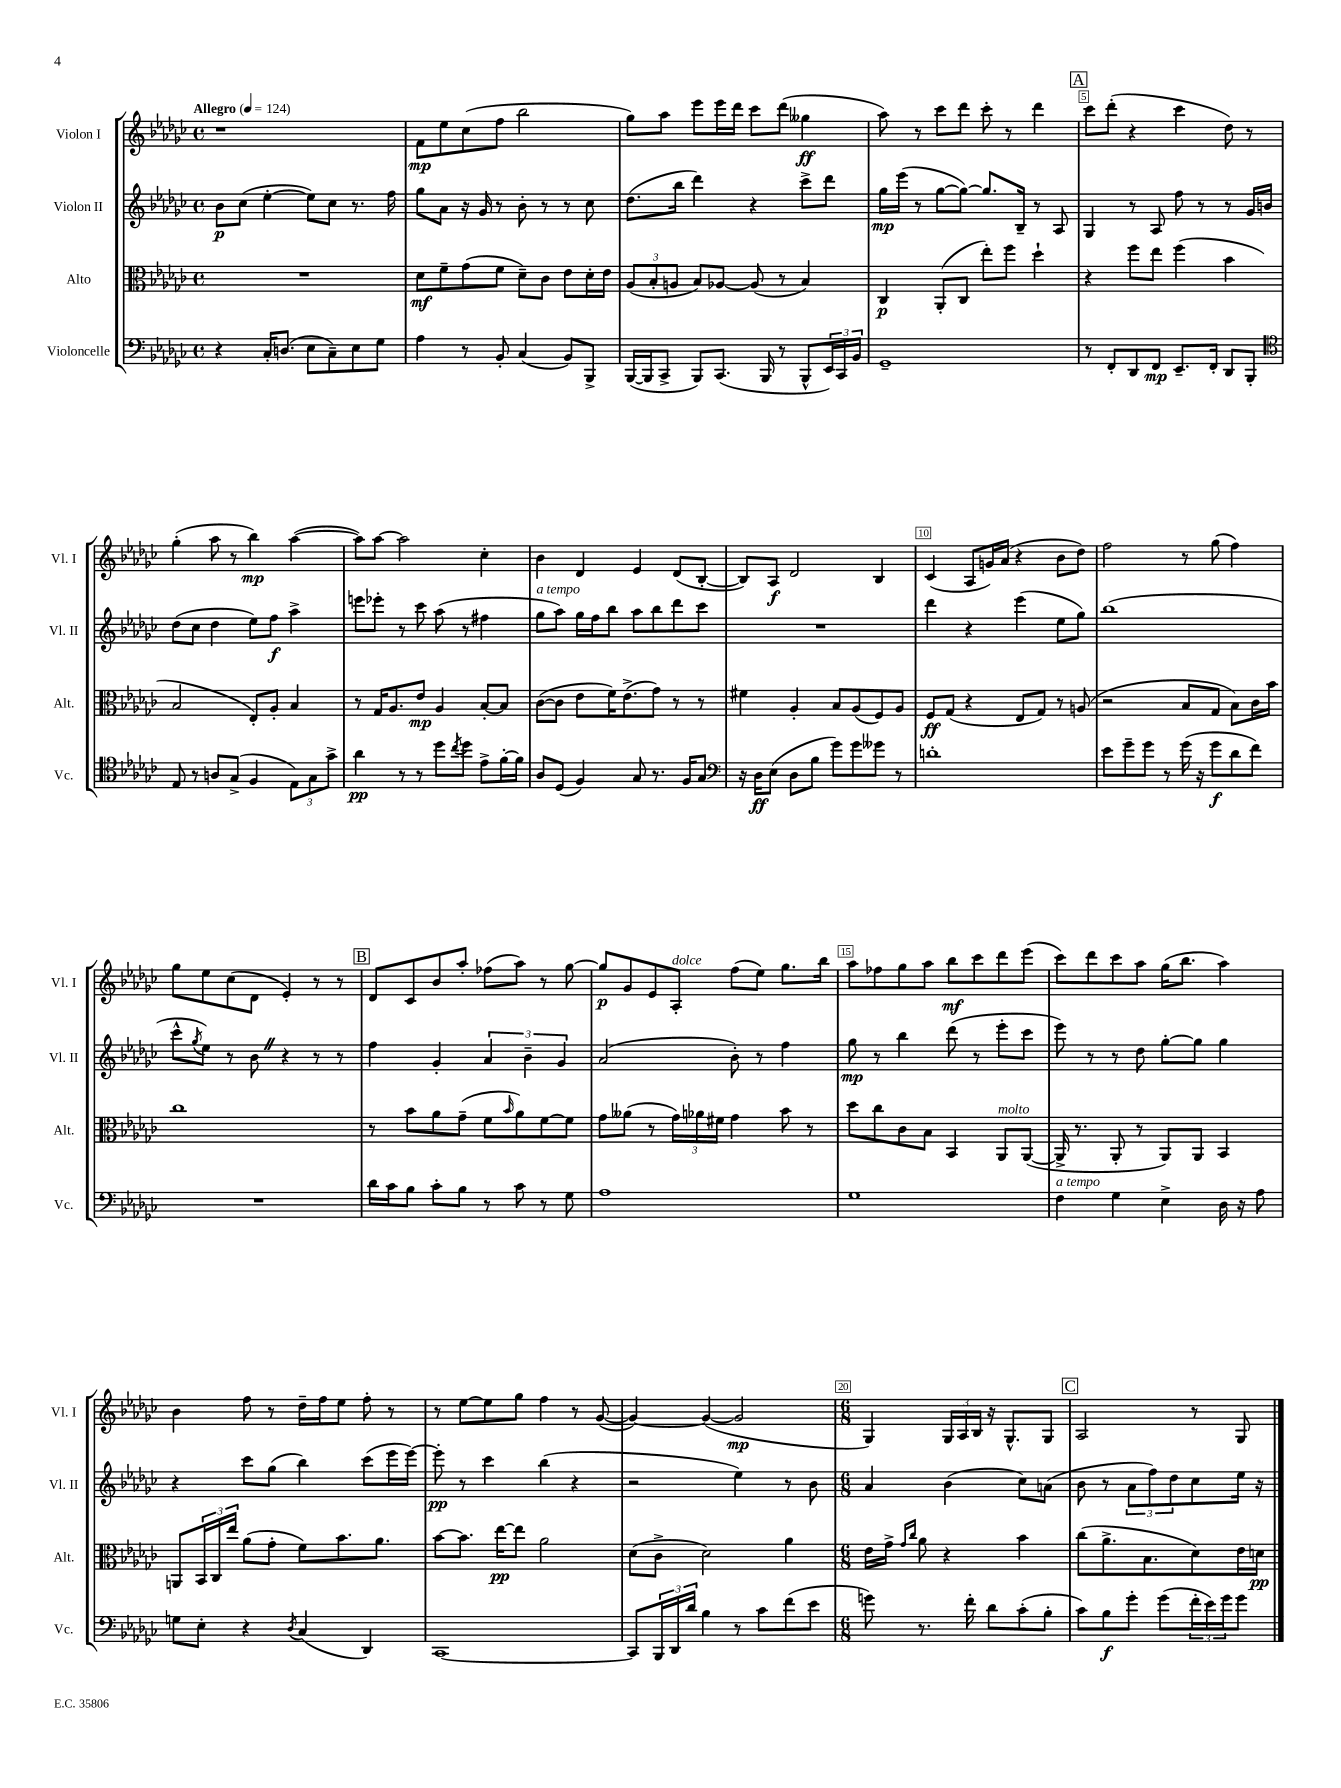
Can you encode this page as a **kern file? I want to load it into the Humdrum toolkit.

**kern	**kern	**kern	**kern
*staff4	*staff3	*staff2	*staff1
*clefF4	*clefC3	*clefG2	*clefG2
*k[b-e-a-d-g-c-]	*k[b-e-a-d-g-c-]	*k[b-e-a-d-g-c-]	*k[b-e-a-d-g-c-]
*M4/4	*M4/4	*M4/4	*M4/4
*met(c)	*met(c)	*met(c)	*met(c)
*MM124	*MM124	*MM124	*MM124
4r	1r	8b-	1r
.	.	(8cc-	.
16C-'	.	[4ee-'	.
(8.D	.	.	.
8E-	.	8ee-])	.
8C-~)	.	8cc-	.
8E-	.	8.r	.
8G-	.	.	.
.	.	16ff	.
=	=	=	=
4A-	8d-	8gg-	8f
.	8f~	8a-	8ee-
8r	(8g-	16r	(8cc-
.	.	16g-	.
8BB-'	8f	8r	8ff
(4C-	8d-~)	8b-'	2bb-
.	8c-	8r	.
8BB-)	8e-	8r	.
8BBB-^	16d-'	8cc-	.
.	16e-	.	.
=	=	=	=
([16BBB-	(12A-	(8.dd-	8gg-)
16BBB-]	.	.	.
.	12B-'	.	.
8CC-^	.	.	8aa-
.	12A	.	.
.	.	16bb-	.
8BBB-)	8B-)	4ddd-)	8eee-
(8.CC-	[8A-	.	16eee-
.	.	.	16ddd-
.	(8A-]	4r	8ccc-
16BBB-	.	.	.
8r	8r	.	(8ddd-
8BBB-^^	4B-)	8ccc-^	4gg--
24EE-)	.	8ddd-	.
24CC-	.	.	.
24BB-	.	.	.
=	=	=	=
1GG-~	4C-	16gg-	8aa-)
.	.	(16eee-	.
.	.	8r	8r
.	(8AA-'	[8gg-	8ccc-
.	8C-	8gg-_)	8ddd-
.	8ee-')	8.gg-]	8ccc-'
.	8ff	.	8r
.	.	16B-~	.
.	4dd-`	8r	4ddd-
.	.	8A-	.
=	=	=	=
8r	4r	4G-	8ccc-
8FF'	.	.	(8ddd-'
8DD-	8ff	8r	4r
8FF	8ee-	8A-	.
8.EE-~	(4ff	8ff	4ccc-
.	.	8r	.
16FF'	.	.	.
8DD-	4b-	8r	8dd-)
8BBB-'	.	16g-	8r
.	.	16b	.
=	=	=	=
*clefC4	*	*	*
8E-	2B-	(8dd-	(4gg-'
8r	.	8cc-	.
8A	.	4dd-	8aa-
(8G-^	.	.	8r
4F	8E-')	8ee-)	4bb-)
.	8A-'	8ff	.
12E-)	4B-	4aa-^	([4aa-
12G-	.	.	.
12g-^	.	.	.
=	=	=	=
4a-	8r	8eee	8aa-])
.	16G-	8eee-'	[8aa-
.	8.A-	.	.
8r	.	8r	2aa-]
8r	8e-	8ccc-	.
8dd-	4A-	(8aa-	.
8qcc-	.	.	.
8dd-	.	8r	.
8e-^	[8B-'	4ff#	4cc-'
[16f'	8B-]	.	.
16f]	.	.	.
=	=	=	=
8A-	([8c-	8gg-	4b-
(8D-	8c-]	8aa-)	.
4F)	8e-	16gg-	4d-
.	.	16ff	.
.	16f)	8bb-	.
.	(8.e-^	.	.
8G-	.	8aa-	4e-
8.r	8g-)	8bb-	.
.	8r	8ddd-	(8d-
16F	.	.	.
8G-	8r	8ccc-	[8B-'
=	=	=	=
*clefF4	*	*	*
16r	4f#	1r	8B-])
16D-	.	.	.
(8E-	.	.	8A-
8D-	4A-'	.	2d-
8B-	.	.	.
8g-)	8B-	.	.
8g-	(8A-	.	.
8g--	8F)	.	4B-
8r	8A-	.	.
=	=	=	=
1d'	8F	4ddd-	(4c-
.	(8G-	.	.
.	4r	4r	8A-
.	.	.	16g)
.	.	.	(16a-
.	8E-	(4eee-	4r
.	8G-)	.	.
.	8r	8ee-	8b-
.	(8A	8gg-)	8dd-)
=	=	=	=
8e-	2r	(1bb-	2ff
8g-~	.	.	.
8g-	.	.	.
8r	.	.	.
(16g-	8B-	.	8r
16r	.	.	.
8g-	8G-	.	(8gg-
8d-	8B-)	.	4ff)
8f)	16c-	.	.
.	16b-	.	.
=	=	=	=
1r	1cc-	8ccc-^^	8gg-
.	.	8qgg-	.
.	.	8ee-)	8ee-
.	.	8r	(8cc-
.	.	8b-	8d-
.	.	4r	4e-')
.	.	8r	8r
.	.	8r	8r
=	=	=	=
16d-	8r	4ff	8d-
16c-	.	.	.
8B-	8b-	.	8c-
8c-'	8a-	4g-'	8b-
8B-	(8g-~	.	8aa-'
8r	8f	6a-	(8ff-
.	16qqb-	.	.
8c-	8a-)	.	8aa-)
.	.	6b-~	.
8r	[8f	.	8r
.	.	6g-	.
8G-	8f]	.	[8gg-
=	=	=	=
1A-	8g-	(2a-	8gg-]
.	(8a--	.	8g-
.	8r	.	8e-
.	24g-)	.	8A-'
.	24a-	.	.
.	24f#	.	.
.	4g-	8b-')	(8ff
.	.	8r	8ee-)
.	8b-	4ff	8.gg-
.	8r	.	.
.	.	.	16bb-
=	=	=	=
1G-	8dd-	8gg-	8aa-
.	8cc-	8r	8ff-
.	8c-	4bb-	8gg-
.	8B-	.	8aa-
.	4BB-	(8ddd-	8bb-
.	.	8r	8ccc-
.	8AA-	8eee-'	8ddd-
.	([8AA-	8ccc-	(8eee-
=	=	=	=
4F	16AA-^]	8eee-)	8ccc-)
.	8.r	.	.
.	.	8r	8ddd-
4G-	8AA-'	8r	8ccc-
.	8r	8dd-	8aa-
4E-^	8AA-)	[8gg-'	(16gg-
.	.	.	8.bb-
.	8AA-	8gg-]	.
16D-	4BB-	4gg-	4aa-)
16r	.	.	.
8A-	.	.	.
=	=	=	=
8G	8AA	4r	4b-
8E-'	24BB-	.	.
.	24C-	.	.
.	24ee-	.	.
4r	(8a-	8ccc-	8ff
.	8g-'	(8gg-	8r
8qD-	.	.	.
(4C-	8f)	4bb-)	16dd-~
.	.	.	16ff
.	8.b-	.	8ee-
4DD-)	.	(8ccc-	8ff'
.	8.a-	.	.
.	.	16eee-	8r
.	.	[16eee-)	.
=	=	=	=
[1CC-	[8b-	8eee-']	8r
.	8.b-]	8r	[8ee-
.	.	4ccc-	8ee-]
.	[16ee-	.	.
.	8ee-]	.	8gg-
.	2a-	(4bb-	4ff
.	.	4r	8r
.	.	.	([8g-
=	=	=	=
8CC-]	(8d-	2r	4g-_)
24BBB-	8c-^	.	.
24DD-	.	.	.
24d-	.	.	.
4B-	2d-)	.	(4g-_
8r	.	4ee-)	2g-]
8c-	.	.	.
(8f	4a-	8r	.
8e-	.	8b-	.
=	=	=	=
*M6/8	*M6/8	*M6/8	*M6/8
8g)	16e-	4a-	4G-)
.	16g-^	.	.
.	16qqg-	.	.
.	16qqcc-	.	.
8.r	8a-	.	.
.	4r	(4b-	24G-
.	.	.	24A-
16f'	.	.	.
.	.	.	24B-
8d-	.	.	16r
.	.	.	8.G-^^
(8c-'	4b-	8cc-)	.
8B-'	.	(8a	8G-
=	=	=	=
8c-)	(8cc-	8b-	2A-
8B-	8.a-^	8r	.
8g-'	.	12a-	.
.	8.B-	.	.
.	.	12ff)	.
(8g-	.	.	.
.	.	12dd-	.
24f'	8d-)	8cc-	8r
24e-)	.	.	.
24g-	.	.	.
8g-	16e-	16ee-	8G-
.	16d	16r	.
==	==	==	==
*-	*-	*-	*-
